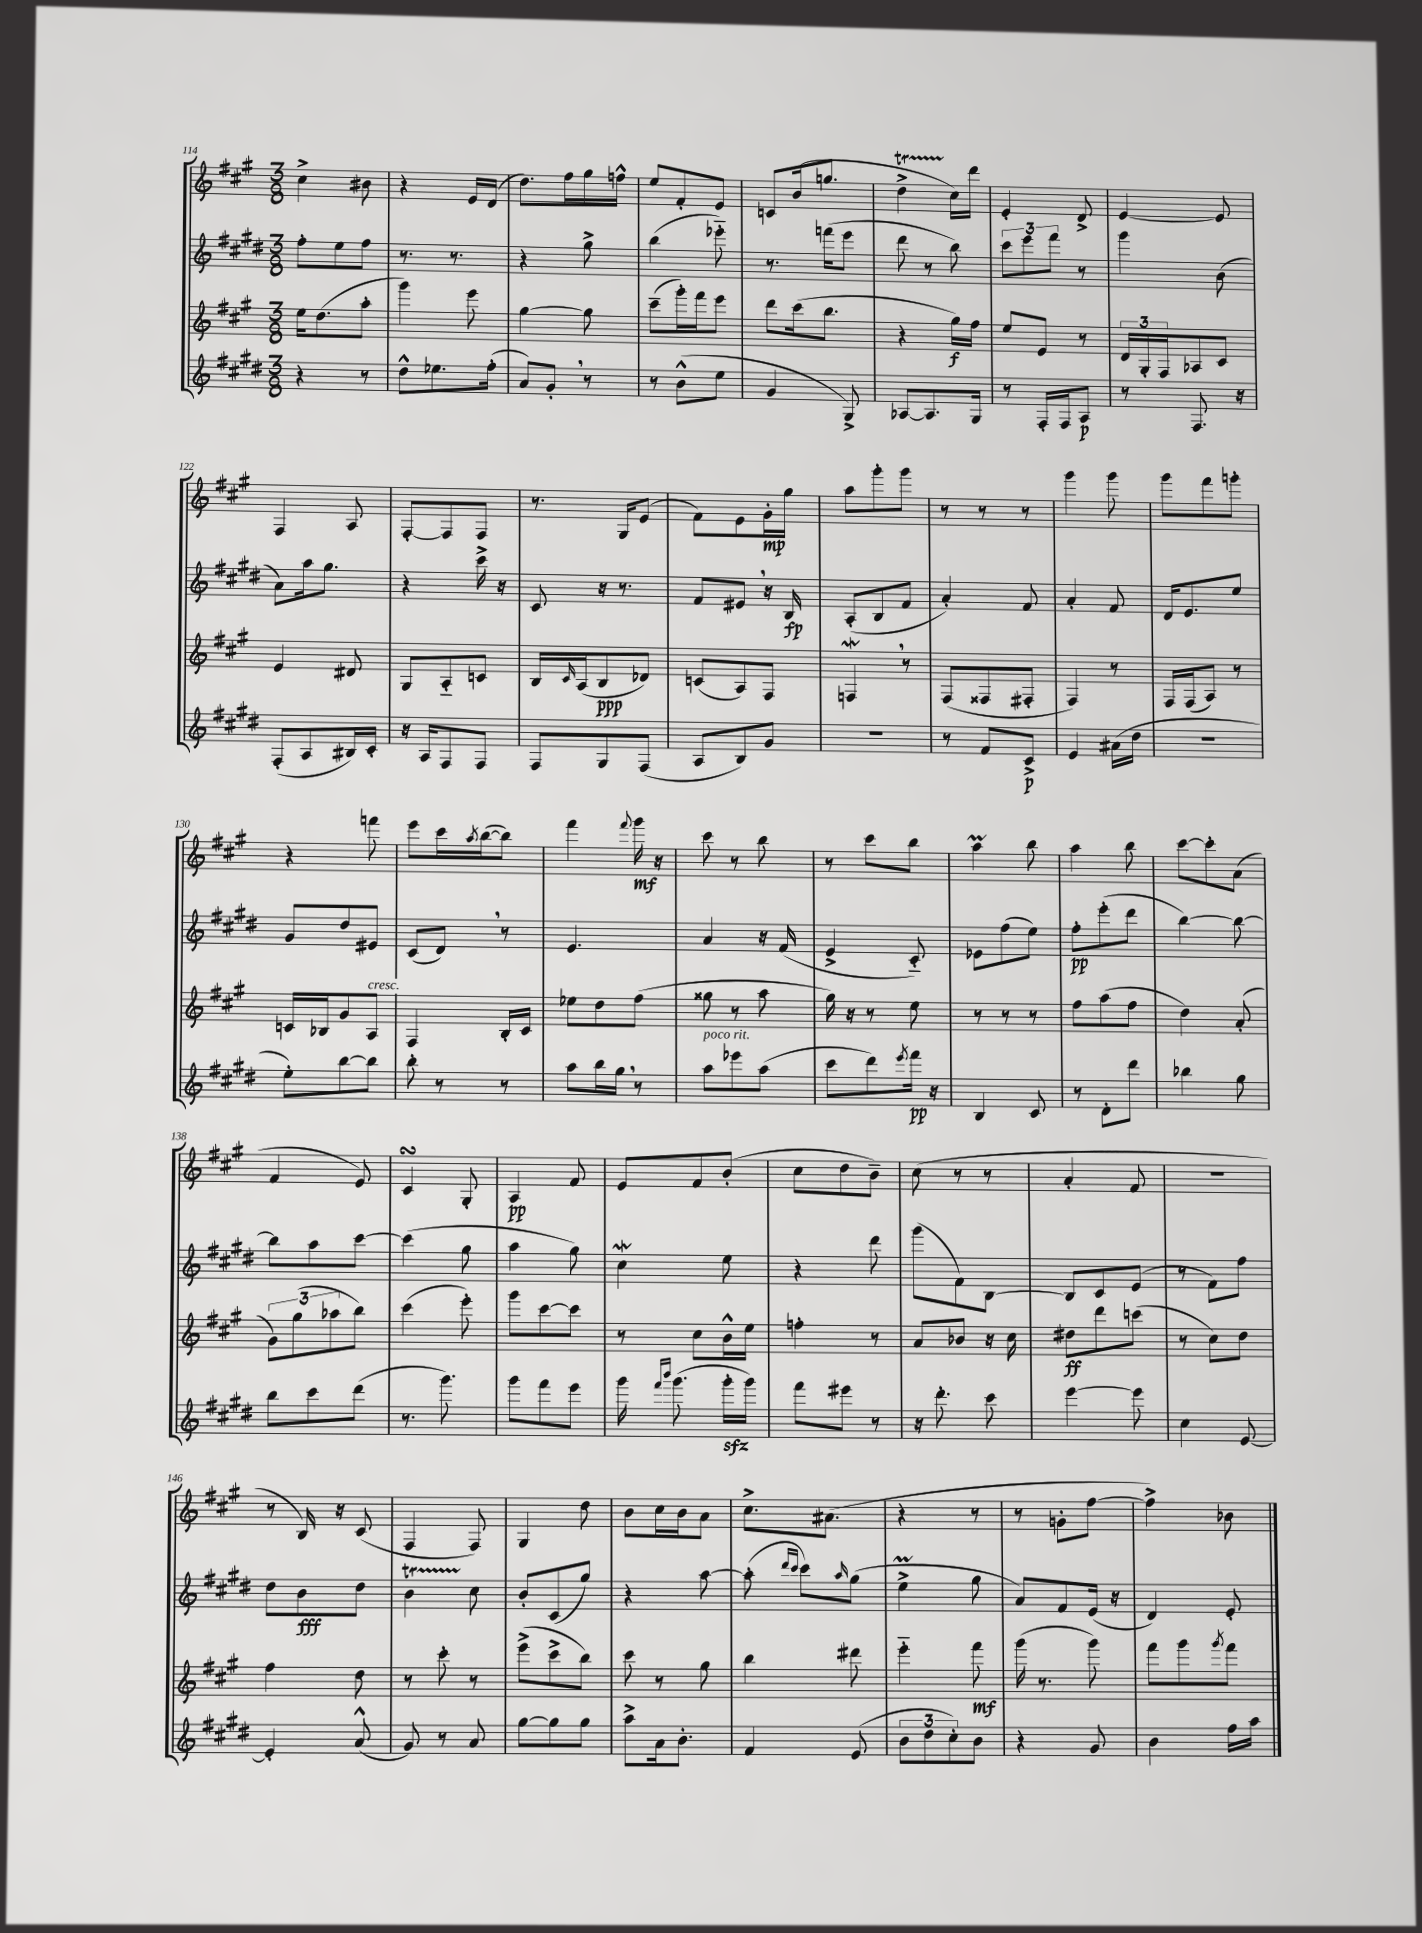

**kern	**kern	**kern	**kern
*staff4	*staff3	*staff2	*staff1
*clefG2	*clefG2	*clefG2	*clefG2
*k[f#c#g#d#]	*k[f#c#g#]	*k[f#c#g#d#]	*k[f#c#g#]
*M3/8	*M3/8	*M3/8	*M3/8
4r	16ee\LK	8ff#'\L	4cc#^\
.	(8.dd\	.	.
.	.	8ee\	.
8r	8aa'\J	8ff#\J	8b#\
=	=	=	=
8dd#^^\L	4ggg#\)	8.r	4r
8.ee-\	.	.	.
.	.	8.r	.
.	8eee\	.	16e/LL
(16ff#'\Jk	.	.	(16d/JJ
=	=	=	=
8a/L)	[4gg#\	4r	8.dd\L)
8g#'/J	.	.	.
.	.	.	16ff#\L
8r	8gg#\]	8gg#^\	16gg#\
.	.	.	16ff^^\JJ
=	=	=	=
8r	(8ccc#~\L	(4bb\	8ee/L
(8b^^\L	16ggg#'\L)	.	8f#'/
.	16fff#\J	.	.
8ee\J	8eee\J	8eee-'~\)	8e/J
=	=	=	=
4g#/	8ddd\L	8.r	8c/L
.	(16ccc#\k	.	(16b/k
.	8.bb\J	(16fff\LK	8.gg/J
8G#^/)	.	8eee\J	.
=	=	=	=
[8A-/L	4r	8ddd#\	4dd^\
8.A-/]	.	8r	.
.	16gg#\LL)	8bb\)	16cc#\LL)
16G#/Jk	16ff#\JJ	.	16ddd\JJ
=	=	=	=
8r	8ee/L	12ccc#\L	4e'/
.	.	12eee\	.
16F#'/LL	8e/J	.	.
.	.	12fff#\J	.
16F#/J	.	.	.
8A/J	8r	8r	8d^/
=	=	=	=
8r	24d/LL	4ggg#\	[4e/
.	24G#'/	.	.
.	24F#/J	.	.
8.F#/	8A-/	.	.
.	8c#/J	(8b\	8e/]
16r	.	.	.
=	=	=	=
(8F#'/L	4e/	8a\L)	4F#/
8A/	.	16aa\k	.
.	.	8.gg#\J	.
16B#/L)	8d#/	.	8A/
16c#'/JJ	.	.	.
=	=	=	=
16r	8G#/L	4r	[8F#'/L
16A/LK	.	.	.
8F#/	8A'~/	.	8F#/]
8F#/J	8c/J	16ccc#^\	8F#/J
.	.	16r	.
=	=	=	=
8F#/L	16B/LL	8c#/	8.r
.	16qqc#/	.	.
.	(16A/J	.	.
8G#/	8B/	16r	.
.	.	8.r	16G#/LK
(8F#/J	8d-/J)	.	(8e/J
=	=	=	=
8A/L	(8c/L	8f#/L	8f#\L)
8B/)	8A/)	8e#/J	8e\
8g#/J	8F#/J	16r	16g#'\L
.	.	16B/	16gg#\JJ
=	=	=	=
4.r	4F/	(8A'/L	8aa\L
.	.	8B/	8ggg#'\
.	8r	8f#/J	8ggg#\J
=	=	=	=
8r	(8F#/L	4a'/)	8r
8f#/L	8F##/	.	8r
8c#^/J	8F#'/J	8f#/	8r
=	=	=	=
4e/	4F#/)	4a'/	4ggg#\
(16a#\LL	8r	8f#/	8ggg#\
16dd#\JJ	.	.	.
=	=	=	=
4.r	16F#/LL	16d#/LK	8ggg#\L
.	(16F#/J	8.e/	.
.	8A/J)	.	8fff#\
.	8r	8ee/J	8ggg'\J
=	=	=	=
8ee'\L)	16c/LL	8g#/L	4r
.	16B-/J	.	.
[8bb\	8g#/	8dd#/	.
8bb\]J	8A/J	8e#/J	8fff\
=	=	=	=
8bb'\	4F#/	(8c#/L	8eee\L
8r	.	8d#/J)	16ccc#\L
.	.	.	8qaa/
.	.	.	([16bb\J
8r	16B'/LL	8r	8bb\]J)
.	16c#/JJ	.	.
=	=	=	=
8aa\L	8ee-\L	4.e/	4fff#\
16bb\L	8dd\	.	.
16gg#\JJ	.	.	.
.	.	.	8qqfff#/
8r	(8ff#\J	.	16ggg#\
.	.	.	16r
=	=	=	=
8aa\L	8gg##\	4a/	8ccc#\
8eee-\	8r	.	8r
(8aa\J	8aa\	16r	8bb\
.	.	(16f#/	.
=	=	=	=
8ccc#\L	16gg#\)	4e^/	8r
.	16r	.	.
8ddd#\)	8r	.	8ccc#\L
8qeee/	.	.	.
16fff#\Jk	8ee\	8c#'~/)	8bb\J
16r	.	.	.
=	=	=	=
4B/	8r	8e-\L	4aa\
.	8r	(8ff#\	.
8c#/	8r	8ee\J)	8bb\
=	=	=	=
8r	8ff#\L	8ff#'\L	4aa\
8d#'\L	(8aa\	(8eee'\	.
8ddd#\J	8ff#\J	8ddd#\J	8bb\
=	=	=	=
4bb-\	4dd\)	[4bb\)	[8ccc#\L
.	.	.	8ccc#'\]
8gg#\	(8a'/	8bb\_	(8a\J
=	=	=	=
8bb\L	12g#\L)	8bb\]L	4f#/
.	(12gg#\	.	.
8ccc#\	.	8aa\	.
.	12aa-\	.	.
(8ddd#\J	8bb\J)	[8ccc#\J	8e/)
=	=	=	=
8.r	(4ccc#\	(4ccc#\]	4c#/
8.ggg#\)	.	.	.
.	8eee'\)	8gg#\	8G#'/
=	=	=	=
8ggg#\L	8ggg#\L	4aa\	4A/
8fff#\	[8ccc#\	.	.
8eee\J	8ccc#\]J	8gg#\)	8f#/
=	=	=	=
16ggg#\	8r	4cc#\	8e/L
16qqfff#/LL	.	.	.
16qqbbb/JJ	.	.	.
(8.ggg#\	.	.	.
.	8cc#\L	.	8f#/
16ggg#'\LL	16b^^\L	8ee\	(8b'/J
16ggg#\JJ)	16ee\JJ	.	.
=	=	=	=
8fff#\L	4ff'\	4r	8cc#\L
8eee#\J	.	.	8dd\
8r	8r	8ddd#\	8b~\J)
=	=	=	=
16r	8a/L	(8ggg#\L	(8cc#\
8.ddd#'\	.	.	.
.	8b-/J	8f#\)	8r
8ccc#\	16r	[8B\J	8r
.	16cc#\	.	.
=	=	=	=
[4eee\	8dd#\L	8B/]L	4a'/
.	8ddd\	8c#/	.
8eee\]	(8ccc\J	(8e/J	8f#/
=	=	=	=
4cc#\	8r	8r	4.r
.	8cc#\L)	8f#\L)	.
[8e/	8dd\J	8ff#\J	.
=	=	=	=
4e'/]	4ff#\	8dd#\L	8r
.	.	8b\	16B/)
.	.	.	16r
(8a^^/	8dd\	8dd#\J	(8c#/
=	=	=	=
8g#/)	8r	4b\	4F#/
8r	8ccc#'\	.	.
8a/	8r	8cc#\	8F#/)
=	=	=	=
[8gg#\L	(8eee^\L	8b'/L	4G#/
8gg#\]	8ccc#^\	(8c#/	.
8gg#\J	8bb\J)	8gg#/J)	8dd\
=	=	=	=
8aa^\L	8ccc#\	4r	8b\L
16a\k	8r	.	16cc#\L
8.b'\J	.	.	16b\J
.	8gg#\	[8aa\	8a\J
=	=	=	=
4f#/	4bb\	(8aa'\]	8.cc#^\L
.	.	16qqddd#/LL	.
.	.	16qqccc#/JJ	.
.	.	8ccc#\L)	.
.	.	.	(8.a#\J
.	.	16qqaa/	.
(8e/	8ddd#\	(8gg#\J	.
=	=	=	=
12b\L	4eee'~\	4ee^\	4r
12dd#\	.	.	.
12cc#'\)	.	.	.
8b\J	8fff#\	8gg#\	8r
=	=	=	=
4r	(16ggg#\	8a/L)	8r
.	8.r	.	.
.	.	8f#/	8g'\L
8g#/	8ggg#\)	(16e/Jk	[8ff#\J
.	.	16r	.
=	=	=	=
4b\	8fff#\L	4d#/)	4ff#^\])
.	8ggg#\	.	.
.	8qggg#/	.	.
16ff#\LL	8fff#\J	8e'/	8b-\
16aa\JJ	.	.	.
==	==	==	==
*-	*-	*-	*-
